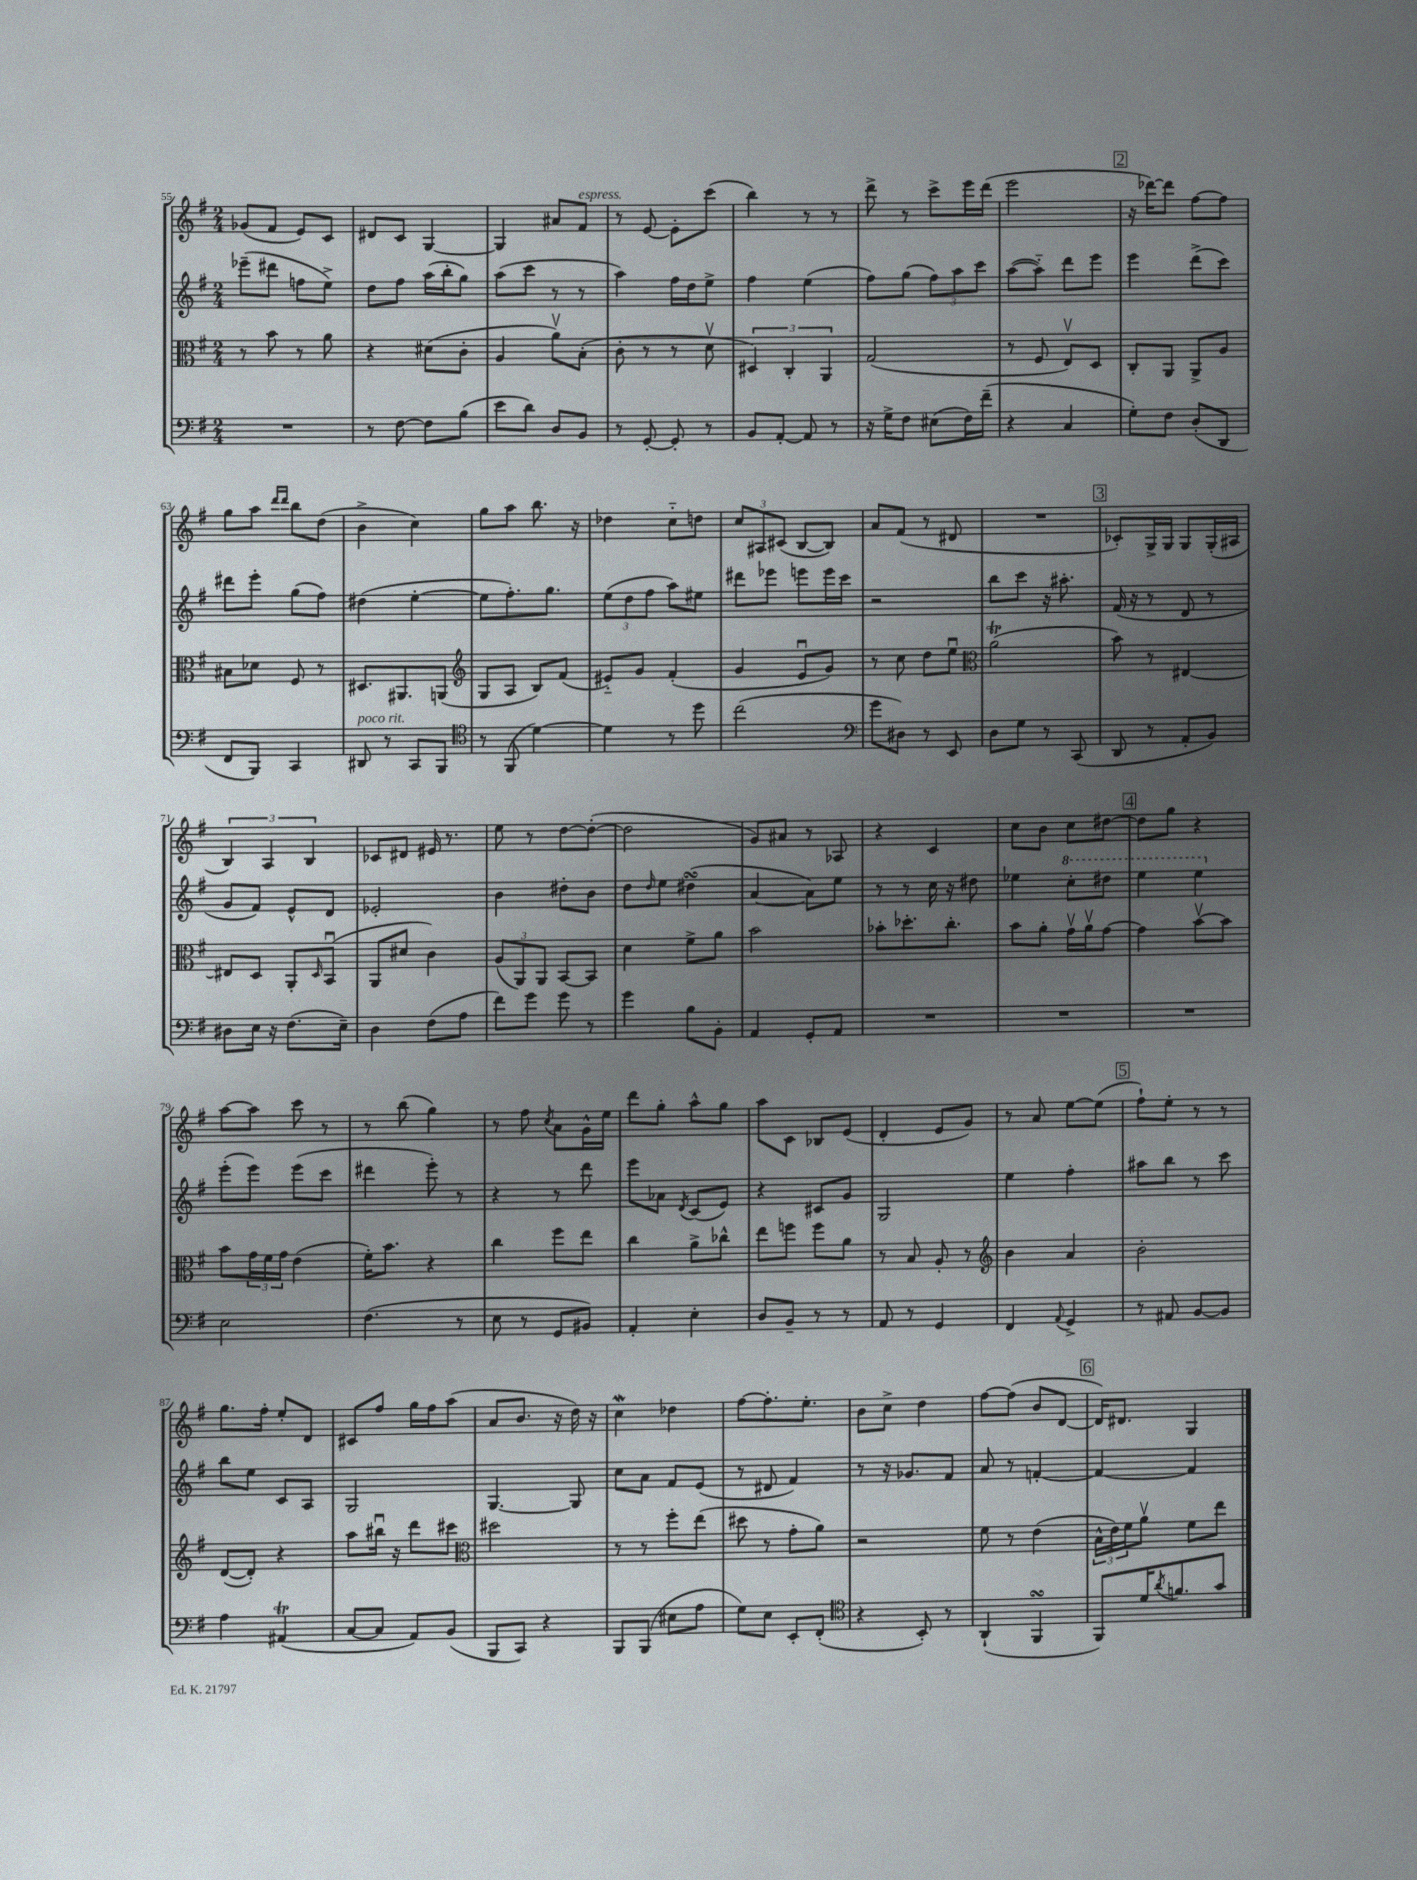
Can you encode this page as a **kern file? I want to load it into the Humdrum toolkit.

**kern	**kern	**kern	**kern
*part4	*part3	*part2	*part1
*staff4	*staff3	*staff2	*staff1
*clefF4	*clefC3	*clefG2	*clefG2
*k[f#]	*k[f#]	*k[f#]	*k[f#]
*M2/4	*M2/4	*M2/4	*M2/4
=55	=55	=55	=55
2r	8r	(8eee-X~\L	(8g-X/L
.	8b\	8ddd#X\J	8f#/J
.	8r	8ffn\L	8e/L)
.	8a\	8ee^\J)	8c/J
=56	=56	=56	=56
8r	4r	8dd\L	8d#X/L
[8F#\	.	8ff#\J	8c/J
8F#\L]	(8d#X\L	(16aa\LL	[4G/
.	.	16bb'\J	.
(8B\J	8c'\J	8gg\J)	.
=57	=57	=57	=57
8e\L	4A/	(8aa\L	4G/]
8d\J)	.	8ccc\J	.
8D/L	8av\L)	8r	8a#X/L
!	!	!	!LO:TX:a:i:t=espress.
8BB/J	(8B'\J	8r	8f#/J
=58	=58	=58	=58
8r	8c'\	4aa\)	8r
[8GG'/	8r	.	[8e/
8GG'/]	8r	16ff#\LL	8e'\L]
.	.	16dd\J	.
8r	8dv\	8ee^\J	(8ccc\J
=59	=59	=59	=59
8BB/L	6D#X/)	4ff#\	4bb\)
[8AA'/J	.	.	.
.	6C'/	.	.
8AA/]	.	(4ee\	8r
.	6AA/	.	.
8r	.	.	8r
=60	=60	=60	=60
16r	(2G/	8ff#\L)	8ddd^\
16G^\KL	.	.	.
8F#\J	.	(8gg\J	8r
(8E#X\L	.	12ff#\L)	8ccc^\L
.	.	12aa\	.
16F#\L)	.	.	16eee\L
.	.	12ccc\J	.
(16f#~\JJ	.	.	(16ddd\JJ
=61	=61	=61	=61
4r	8r	([8aa\L	2eee\
.	8F#/	8aa\J])	.
4C/	8Ev/L)	8ddd\L	.
.	8D/J	8eee\J	.
!!LO:REH:place=s1:t=2
=62	=62	=62	=62
8G'\L)	8C'/L	4eee\	16r
.	.	.	[16ddd-X\KL)
8F#\J	8AA/J	.	8ddd-\J]
(8D'/L	8AA^/L	(8ddd^\L	[8ff#\L
8DD/J	8A/J	8ccc\J)	8ff#\J]
!!LO:LB:g=z
=63	=63	=63	=63
8FF#/L	8B#X\L	8ddd#X\L	8gg\L
8BBB/J)	8d-X\J	8eee'\J	8aa\J
.	.	.	16qqddd/LL
.	.	.	16qqddd/JJ
4CC/	8F#/	(8gg\L	8bb\L
.	8r	8ff#\J)	(8dd\J
=64	=64	=64	=64
!LO:TX:a:i:t=poco rit.	!	!	!
8DD#X/	8.D#X/L	(4dd#X\	4b^\
8r	.	.	.
.	8.AA#X/	.	.
8CC/L	.	[4ee'\	4cc\)
8BBB/J	(8AAn/J	.	.
=65	=65	=65	=65
*clefC4	*clefG2	*	*
8r	8G/L	8ee\L]	8gg\L
(8FF#/	8A/J	8.ff#'\)	8aa\J
[4d\)	8B/L)	.	8.bb\
.	.	8.gg\J	.
.	(8f#/J	.	.
.	.	.	16r
=66	=66	=66	=66
4d\]	8e#X/L)	(12ee\L	4dd-X\
.	.	12dd\	.
.	8g/J	.	.
.	.	12ff#\J	.
8r	(4f#'/	8aa\L)	8cc\L
8dd\	.	8ee#X\J	8ddn\J
=67	=67	=67	=67
(2cc\	4g/	8ddd#X\L	12cc/L
.	.	.	12A#X/
.	.	8eee-X\J	.
.	.	.	(12c#X/J
.	8eu/L	8eeen\L	[8B/L
.	8g/J)	16eee\L	8B/J])
.	.	16ccc\JJ	.
=68	=68	=68	=68
*clefF4	*	*	*
8g\L	8r	2r	8a/L
8D#X\J)	8cc\	.	(8f#/J
8r	8dd\L	.	8r
8EE/	8eeu\J	.	8d#X/
=69	=69	=69	=69
*	*clefC3	*	*
8D\L	(2aT\	8bb\L	2r
8G\J	.	8ccc\J	.
8r	.	16r	.
.	.	8.aa#X'\	.
(8CC/	.	.	.
!!LO:REH:place=s1:t=3
=70	=70	=70	=70
8DD/	8b\)	(16f#/	8c-X'/L)
.	.	16r	.
8r	8r	8r	16G^/L
.	.	.	16G/JJ
8AA'/L	[4E#X/	8d/	8G/L
8BB/J)	.	8r	(16G'/L
.	.	.	16A#X/JJ
!!LO:LB:g=z
=71	=71	=71	=71
8D#X\L	8E#X/L]	8g/L	6B/)
16E\Jk	8D/J	8f#/J)	.
.	.	.	6A/
16r	.	.	.
(8.F#\L	8AA'/L	8e^^/L	.
.	.	.	6B/
.	16qqD/	.	.
.	(8BBu/J	8d/J	.
16E~\Jk)	.	.	.
=72	=72	=72	=72
4D\	8AA/L	2e-X'/	8c-X/L
.	8d#X/J	.	8d#X/J
(8F#\L	4c\)	.	16e#X/
.	.	.	8.r
8A\J	.	.	.
=73	=73	=73	=73
8f#\L)	(12A/L	4b\	8ee\
.	12AA/)	.	.
8g\J	.	.	8r
.	12AA/J	.	.
8g\	[8BB/L	8dd#X'\L	[8dd\L
8r	8BB/J]	8b\J	(8dd'\J_
=74	=74	=74	=74
4g\	4d\	8dd\L	2dd\]
.	.	16qqdd/	.
.	.	8ee\J	.
8B\L	8f#^\L	(4dd#XsSsS\	.
8BB'\J	8a\J	.	.
=75	=75	=75	=75
4AA/	2b\	[4a/	8g/L)
.	.	.	8a#X/J
8GG'/L	.	8a\L])	8r
8AA/J	.	8ee\J	8A-X/
=76	=76	=76	=76
2r	8b-X'\L	8r	4r
.	8.dd-X'\	8r	.
.	.	16cc\	4c/
.	8.cc'\J	16r	.
.	.	8dd#X\	.
=77	=77	=77	=77
2r	8b\L	4ee-X\	8cc\L
.	8a'\J	.	8b\J
*	*	*8va	*
.	16gv\LL	8ccc'\L	8cc\L
.	16av\J	.	.
.	[8g\J	8ddd#X\J	[8dd#X\J
!!LO:REH:place=s1:t=4
=78	=78	=78	=78
2r	4g\]	4eee\	8dd#\L]
.	.	.	8gg\J
.	[8bv\L	4eee\	4r
.	8b\J]	.	.
!!LO:LB:g=z
=79	=79	=79	=79
*	*	*X8va	*
2E\	8b\L	(8eee'\L	[8aa\L
.	24g\L	8eee\J)	8aa\J]
.	24f#\	.	.
.	24g\JJ	.	.
.	(4e\	(8eee\L	8ccc\
.	.	8ccc\J	8r
=80	=80	=80	=80
(4.F#\	16f#'\KL)	4ddd#X\	8r
.	8.b\J	.	.
.	.	.	(8bb\
.	4r	8eee'\)	4gg\)
8r	.	8r	.
=81	=81	=81	=81
8E\	4cc\	4r	8r
8r	.	.	8ff#\
.	.	.	8qcc/
8GG/L	8ff#\L	8r	8a\L
8BB#X/J)	8ee\J	8ddd\	16g^^\L
.	.	.	16ee\JJ
=82	=82	=82	=82
4AA'/	4cc\	8eee\L	8ddd\L
.	.	8a-X\J	8gg'\J
.	.	8qd/	.
4E'\	8a^\L	(8c/L	8aa^^\L
.	8cc-X^^\J	8e/J)	8gg\J
=83	=83	=83	=83
8D/L	8ee\L	4r	8aa\L
8BB~/J	8ffn\J	.	8c\J
8r	8ff\L	8c#X/L	8B-X/L
8r	8a\J	8g/J	(8e/J
=84	=84	=84	=84
8AA/	8r	2G/	4d'/
8r	8B/	.	.
4GG/	8A'/	.	8e/L
.	8r	.	8g/J)
=85	=85	=85	=85
*	*clefG2	*	*
4FF#/	4b\	4ee\	8r
.	.	.	8a/
8qqAA/	.	.	.
4GG^/	4a/	4ff#'\	[8ee\L
.	.	.	(8ee\J]
!!LO:REH:place=s1:t=5
=86	=86	=86	=86
8r	2b'\	8aa#X\L	8ff#`\L)
8AA#X/	.	8bb\J	8ee'\J
[8BB/L	.	8r	8r
8BB/J]	.	8ccc\	8r
!!LO:LB:g=z
=87	=87	=87	=87
4A\	([8d/L	8bb\L	8.gg\L
.	8d'/J])	8ee\J	.
.	.	.	16ff#'\Jk
(4AA#Xt/	4r	8c/L	8ee'/L
.	.	8A/J	8d/J
=88	=88	=88	=88
[8C/L	8aa\L	2G/	8c#X/L
8C/J]	16bb#Xu\Jk	.	8ff#/J
.	16r	.	.
8AA/L)	8ddd\L	.	16gg\LL
.	.	.	16ff#\J
(8BB/J	8ccc#X\J	.	(8aa\J
=89	=89	=89	=89
*	*clefC3	*	*
8BBB/L	2dd#X\	[4.G/	8a/L
8CC/J)	.	.	8.b/J
4r	.	.	.
.	.	.	16r
.	.	8G/]	16dd\)
.	.	.	16r
=90	=90	=90	=90
8BBB/L	8r	8cc\L	4ccw\
(8BBB/J	8r	8a\J	.
8E#X\L	8ff#'\L	8f#/L	4dd-X\
8A\J	(8ee\J	(8e/J	.
=91	=91	=91	=91
8G\L)	8dd#X\	8r	[8ff#\L
8E\J	8r	8d#X/	8.ff#'\]
8EE'/L	8g'\L	4f#/)	.
.	.	.	8.ee'\J
(8FF#'/J	8a\J)	.	.
=92	=92	=92	=92
*clefC4	*	*	*
4r	2r	8r	8b\L
.	.	16r	8cc^\J
.	.	8.g-X/L	.
8BB'/)	.	.	4dd\
8r	.	8f#/J	.
=93	=93	=93	=93
(4AA`/	8f#\	8a/	[8ff#\L
.	8r	8r	(8ff#\J]
4FF#sSsS/	(4e\	[4fn'/	8b/L
.	.	.	[8d/J
!!LO:REH:place=s1:t=6
=94	=94	=94	=94
8FF#/L)	24B^^\LL	4f/_	16d/KL])
.	24e\)	.	.
.	.	.	8.d#X/J
.	24f#\J	.	.
16d/K	8av\J	.	.
8qa/	.	.	.
8.fn/	.	.	.
.	8f#\L	4f/]	4G/
8g/J	8ee\J	.	.
==	==	==	==
*-	*-	*-	*-
